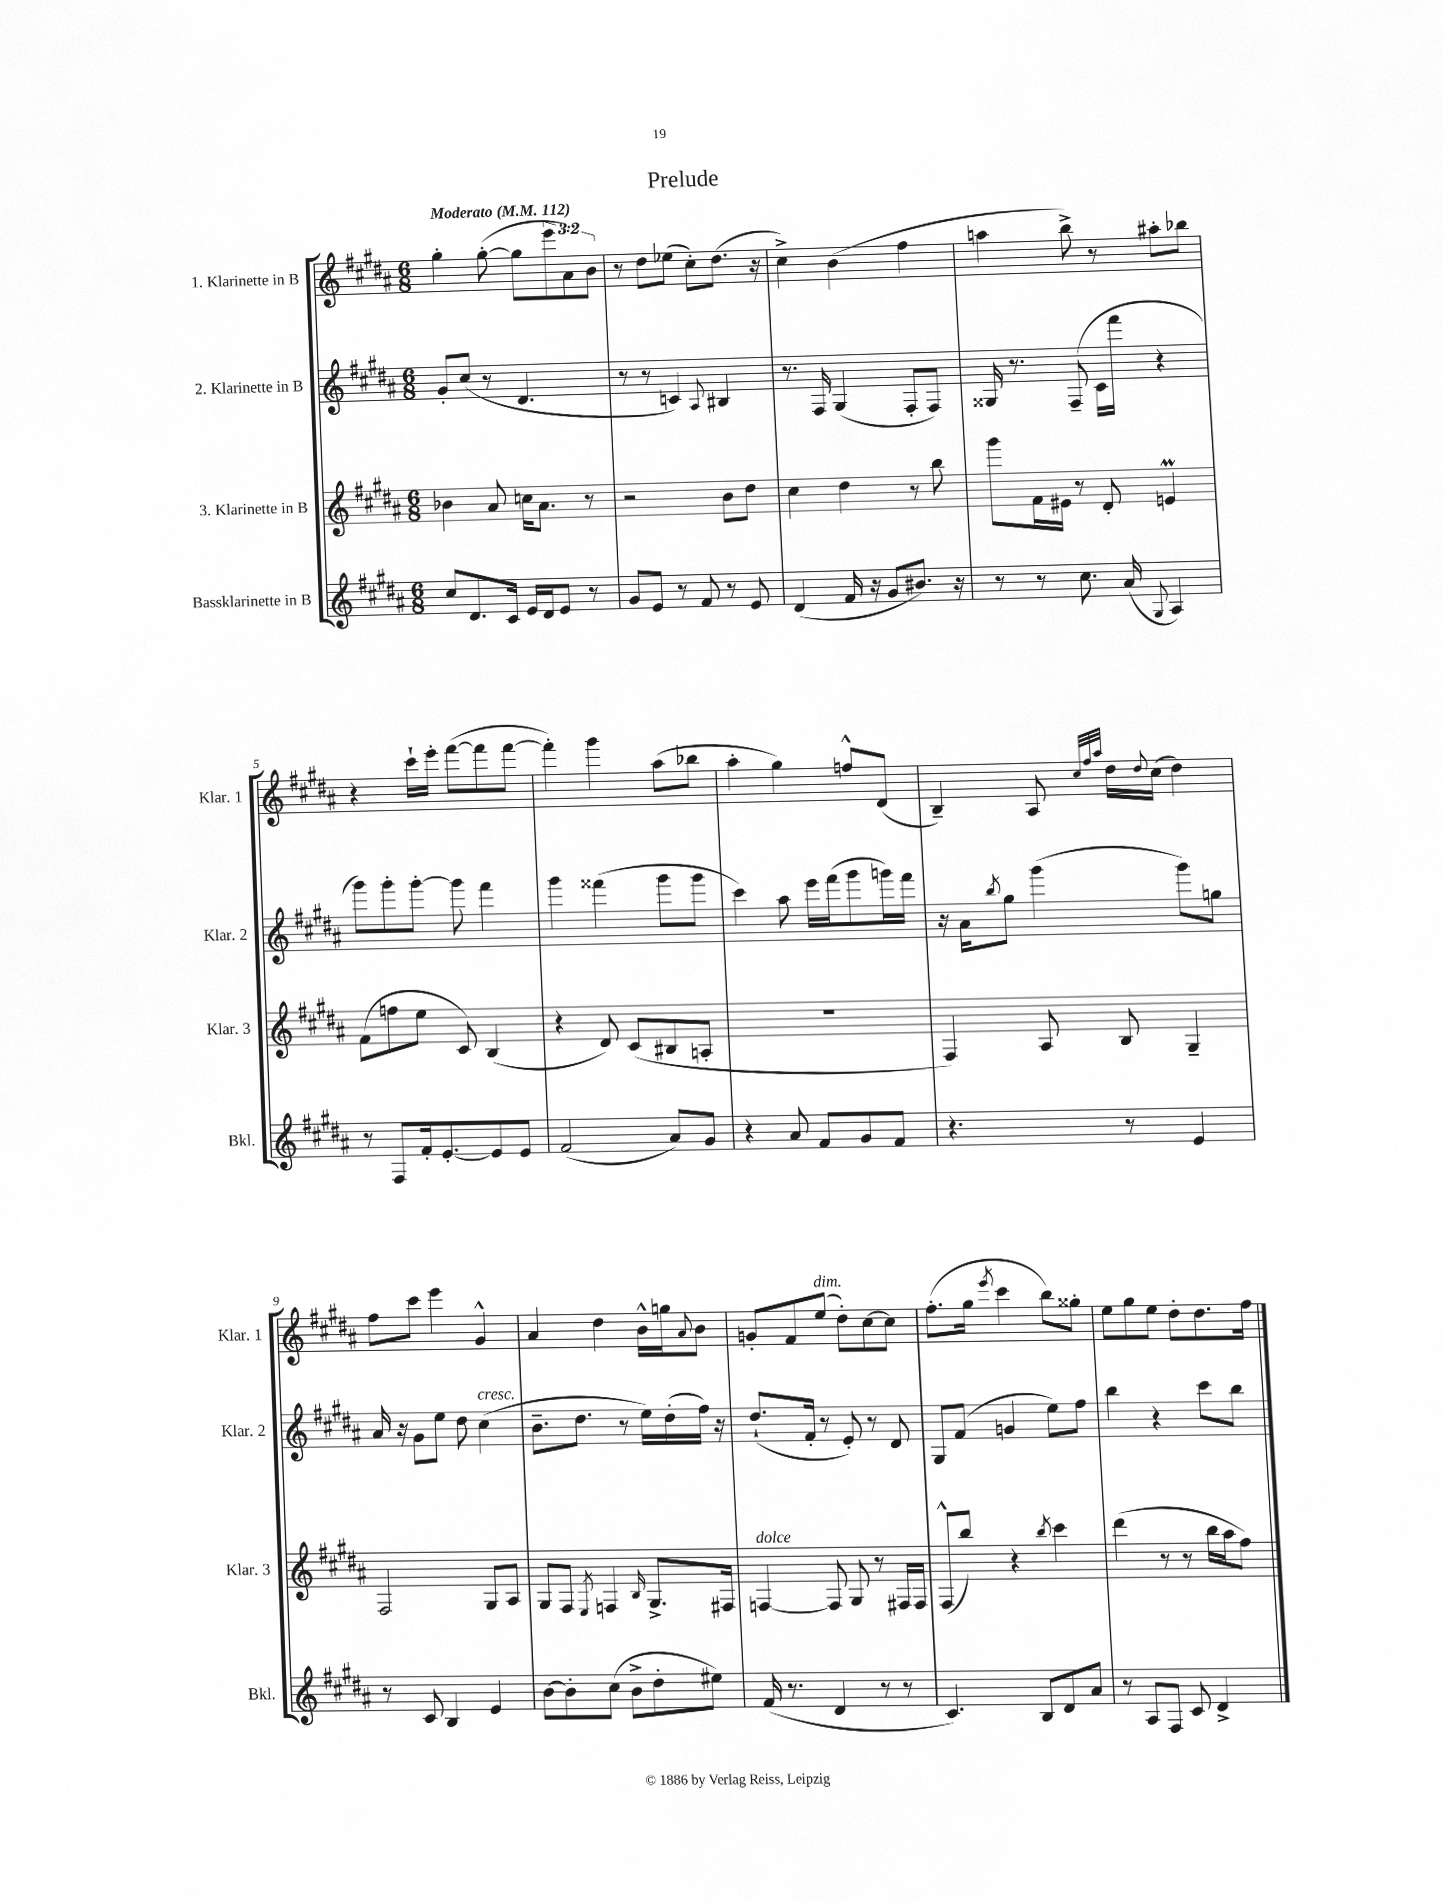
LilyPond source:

\header { title = "Prelude" }
<<
\new StaffGroup <<
\new Staff = "s0" \with { instrumentName = "1. Klarinette in B" shortInstrumentName = "Klar. 1" } {
    \clef treble \key b \major \numericTimeSignature \time 6/8 \override Staff.TupletNumber.text = #tuplet-number::calc-fraction-text \tempo "Moderato" 4 = 112
    gis''4-. gis''8~-.( gis''8 \tuplet 3/2 { e'''8 ais'8) b'8 } |
    r8 dis''8 ees''8( cis''8-.) dis''8.( r16 |
    cis''4->) b'4( fis''4 |
    a''4 b''8->) r8 ais''8-. bes''8 |
    r4 cis'''16-! e'''16-. fis'''8~( fis'''8 fis'''8~ |
    fis'''4-.) gis'''4 ais''8( bes''8 |
    ais''4-. gis''4) f''8-^ dis'8( |
    b4--) ais8 \grace { cis''32 fis''32 ais''32 } dis''16 \appoggiatura { dis''8 } cis''16( dis''4) |
    fis''8 cis'''8 e'''4 gis'4-^ |
    ais'4 dis''4 b'16-^ g''16 \appoggiatura { ais'8 } b'8 |
    g'8-. fis'8 e''8^\markup { \italic "dim." }( dis''8-.) cis''8~ cis''8 |
    fis''8.-.( gis''16 \acciaccatura { e'''8 } cis'''4 b''8) gisis''8-. |
    e''8 gis''8 e''8 dis''8-. dis''8. fis''16 \bar "|." |
}
\new Staff = "s1" \with { instrumentName = "2. Klarinette in B" shortInstrumentName = "Klar. 2" } {
    \clef treble \key b \major \numericTimeSignature \time 6/8
    gis'8-. cis''8( r8 dis'4. |
    r8 r8 c'4) \appoggiatura { ais8 } bis4 |
    r8. fis16 gis4( fis8-. fis8) |
    gisis16 r8. fis8--( cis'16 fis'''16 r4 |
    gis'''8) gis'''8-. gis'''8~-. gis'''8 fis'''4 |
    gis'''4 fisis'''4( gis'''8 gis'''8 |
    cis'''4) ais''8 e'''16 fis'''16( gis'''8 g'''16) fis'''16 |
    r16 ais'16 \acciaccatura { b''8 } gis''8 gis'''4( gis'''8) g''8 |
    ais'16 r16 gis'8 e''8 dis''8 cis''4^\markup { \italic "cresc." }( |
    b'8.-- dis''8. r8 e''16) dis''16-.( fis''16) r16 |
    dis''8.-!( fis'16-. r8 e'8-.) r8 dis'8 |
    gis8 fis'8( g'4 e''8) fis''8 |
    b''4 r4 cis'''8 b''8 \bar "|." |
}
\new Staff = "s2" \with { instrumentName = "3. Klarinette in B" shortInstrumentName = "Klar. 3" } {
    \clef treble \key b \major \numericTimeSignature \time 6/8
    bes'4 ais'8 c''16 ais'8. r8 |
    r2 b'8 dis''8 |
    cis''4 dis''4 r8 b''8 |
    gis'''8 fis'16 eis'16 r8 dis'8-. e'4\prall |
    fis'8( f''8 e''8 cis'8) b4( |
    r4 dis'8) cis'8( bis8 a8-. |
    r2. |
    fis4) ais8 b8 gis4-- |
    fis2 gis8 ais8 |
    gis8 fis8 \acciaccatura { e8 } f4 \grace { b16 } gis8.-> fis16 |
    f4~^\markup { \italic "dolce" } f8 gis8 r8 fis16 fis16 |
    fis8-^( b''8) r4 \acciaccatura { b''8 } cis'''4 |
    dis'''4( r8 r8 b''16 ais''16 fis''8) \bar "|." |
}
\new Staff = "s3" \with { instrumentName = "Bassklarinette in B" shortInstrumentName = "Bkl." } {
    \clef treble \key b \major \numericTimeSignature \time 6/8
    cis''8 dis'8. cis'16 e'16 dis'16 e'8 r8 |
    gis'8 e'8 r8 fis'8 r8 e'8 |
    dis'4( fis'16 r16 gis'8 bis'8.) r16 |
    r8 r8 cis''8. ais'16( \appoggiatura { gis8 } ais4) |
    r8 fis8 fis'16-. e'8.~-. e'8 e'8 |
    fis'2( ais'8) gis'8 |
    r4 ais'8 fis'8 gis'8 fis'8 |
    r4. r8 e'4 |
    r8 cis'8 b4 e'4 |
    b'8~ b'8-. cis''8( b'8-> dis''8-. eis''8) |
    fis'16( r8. dis'4 r8 r8 |
    cis'4.) b8 dis'8 ais'8 |
    r8 ais8 fis8 cis'8 dis'4-> \bar "|." |
}
>>
>>
